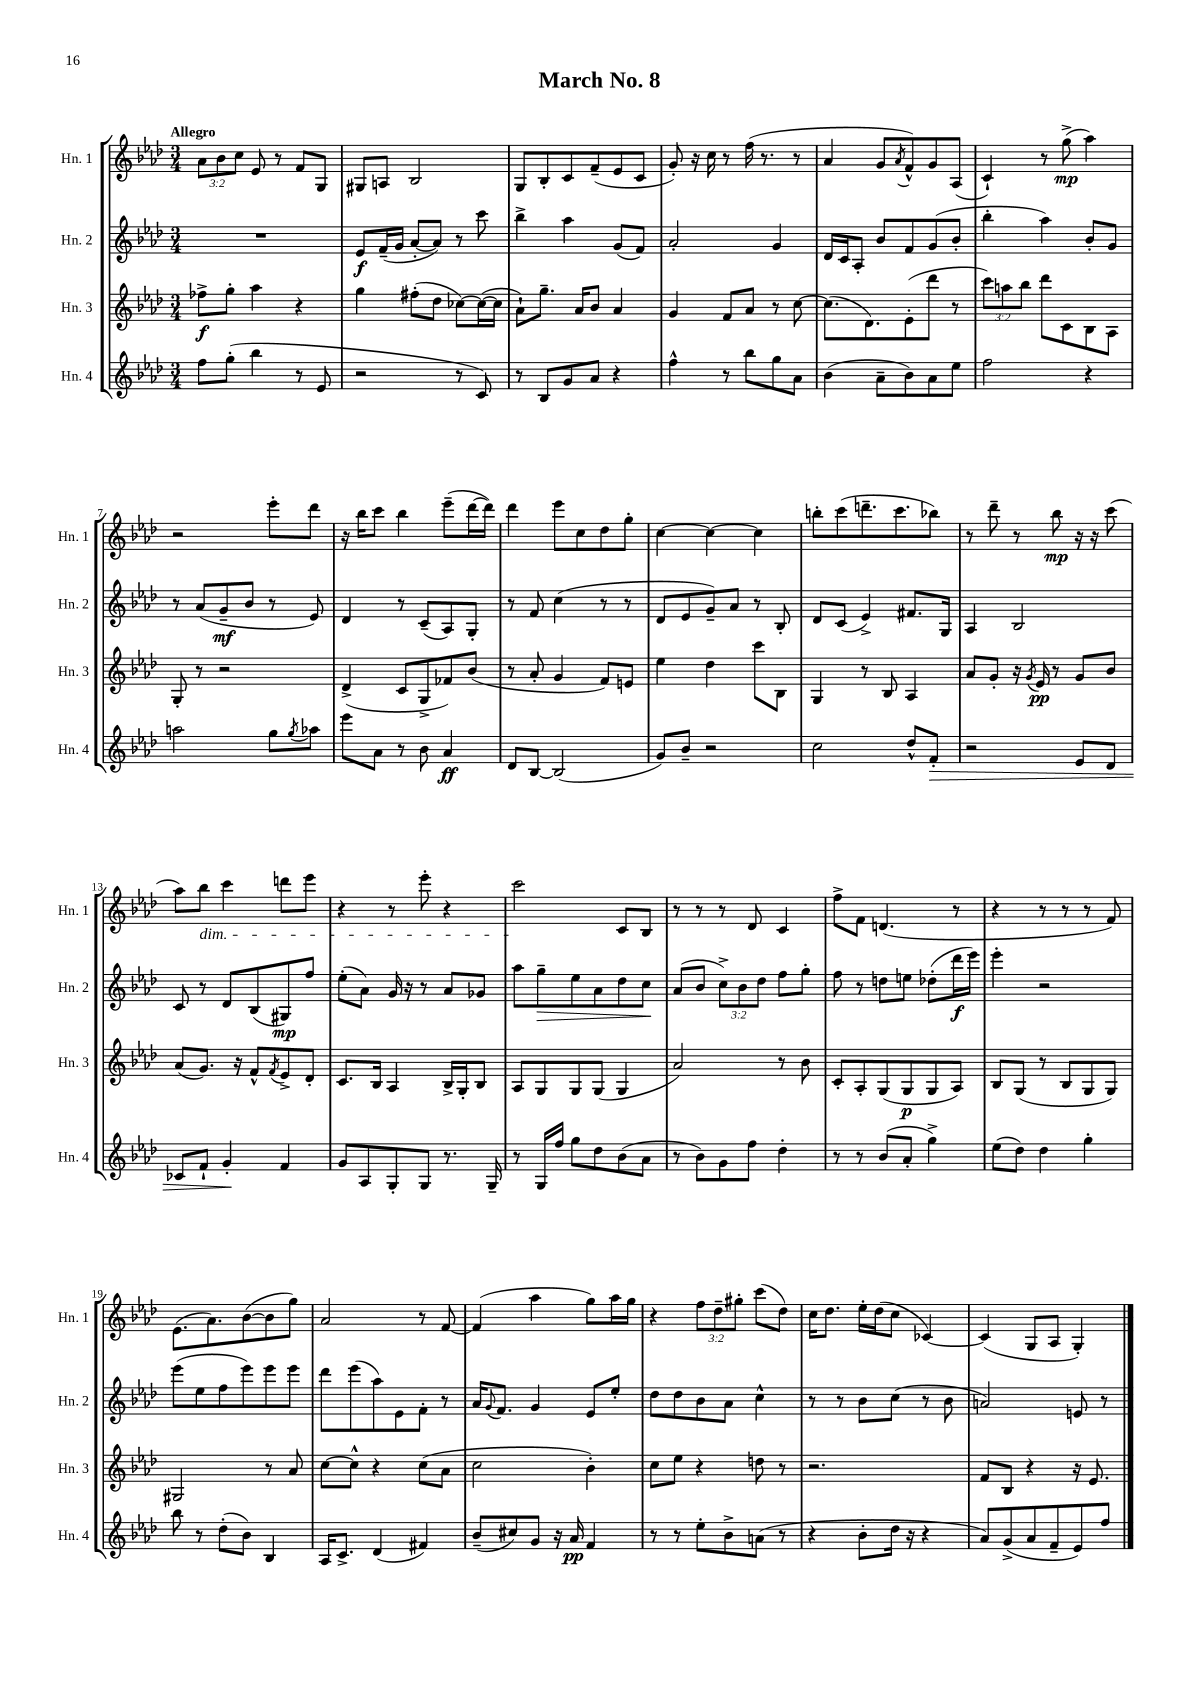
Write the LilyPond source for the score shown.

\header { title = "March No. 8" }
<<
\new StaffGroup <<
\new Staff = "s0" \with { instrumentName = "Hn. 1" shortInstrumentName = "Hn. 1" } {
    \clef treble \key aes \major \numericTimeSignature \time 3/4 \override Staff.TupletNumber.text = #tuplet-number::calc-fraction-text \tempo "Allegro"
    \tuplet 3/2 { aes'8 bes'8 c''8 } ees'8 r8 f'8 g8 |
    gis8 a8 bes2 |
    g8 bes8-. c'8 f'8--( ees'8 c'8 |
    g'8-.) r16 c''16 r8 f''16( r8. r8 |
    aes'4 g'8 \acciaccatura { aes'8 } f'8-^) g'8 aes8( |
    c'4-!) r8 g''8->\mp( aes''4) |
    r2 ees'''8-. des'''8 |
    r16 bes''16 c'''8 bes''4 ees'''8--( des'''16~ des'''16) |
    des'''4 ees'''8 c''8 des''8 g''8-. |
    c''4~ c''4~ c''4 |
    b''8-. c'''8( d'''8.-- c'''8. bes''8) |
    r8 des'''8-- r8 bes''8\mp r16 r16 c'''8( |
    aes''8) bes''8\dim c'''4 d'''8 ees'''8 |
    r4 r8 ees'''8-. r4 |
    c'''2\! c'8 bes8 |
    r8 r8 r8 des'8 c'4 |
    f''8-> f'8 d'4.( r8 |
    r4 r8 r8 r8 f'8) |
    ees'8.( aes'8.) bes'8~( bes'8 g''8) |
    aes'2 r8 f'8~ |
    f'4( aes''4 g''8) aes''16 g''16 |
    r4 \tuplet 3/2 { f''8 des''8-- gis''8-. } c'''8( des''8) |
    c''16 des''8. ees''16-. des''16( c''8 ces'4~) |
    ces'4( g8 aes8 g4-.) \bar "|." |
}
\new Staff = "s1" \with { instrumentName = "Hn. 2" shortInstrumentName = "Hn. 2" } {
    \clef treble \key aes \major \numericTimeSignature \time 3/4 \override Staff.TupletNumber.text = #tuplet-number::calc-fraction-text
    R2. |
    ees'8\f f'16--( g'16 aes'8~-. aes'8) r8 c'''8 |
    bes''4-> aes''4 g'8( f'8) |
    aes'2-. g'4 |
    des'16 c'16 aes8-. bes'8 f'8 g'8( bes'8-. |
    bes''4-. aes''4) bes'8-. g'8 |
    r8 aes'8( g'8--\mf bes'8 r8 ees'8) |
    des'4 r8 c'8--( aes8) g8-. |
    r8 f'8 c''4( r8 r8 |
    des'8 ees'8 g'8--) aes'8 r8 bes8-. |
    des'8 c'8( ees'4->) fis'8. g16 |
    aes4 bes2 |
    c'8 r8 des'8 bes8( gis8\mp) f''8 |
    ees''8-.( aes'8) g'16 r16 r8 aes'8 ges'8 |
    aes''8 g''8--\> ees''8 aes'8 des''8 c''8\! |
    aes'8( bes'8 \tuplet 3/2 { c''8->) bes'8 des''8 } f''8 g''8-. |
    f''8 r8 d''8 e''8 des''8-.( des'''16\f ees'''16) |
    ees'''4-. r2 |
    ees'''8( ees''8 f''8 ees'''8) ees'''8 ees'''8 |
    des'''8 ees'''8( aes''8) ees'8 f'8-. r8 |
    aes'16 \appoggiatura { g'8 } f'8. g'4 ees'8 ees''8-. |
    des''8 des''8 bes'8 aes'8 c''4-^ |
    r8 r8 bes'8 c''8( r8 bes'8 |
    a'2) e'8 r8 \bar "|." |
}
\new Staff = "s2" \with { instrumentName = "Hn. 3" shortInstrumentName = "Hn. 3" } {
    \clef treble \key aes \major \numericTimeSignature \time 3/4 \override Staff.TupletNumber.text = #tuplet-number::calc-fraction-text
    fes''8->\f g''8-. aes''4 r4 |
    g''4 fis''8-.( des''8 ces''8~) ces''16~( ces''16 |
    aes'8-!) g''8.-- aes'16 bes'8 aes'4 |
    g'4 f'8 aes'8 r8 c''8~ |
    c''8.( des'8.) ees'8-.( des'''8 r8 |
    \tuplet 3/2 { c'''8) a''8 bes''8 } des'''8 c'8 bes8 aes8 |
    g8-. r8 r2 |
    des'4->( c'8 g8-> fes'8) bes'8( |
    r8 aes'8-. g'4 f'8) e'8 |
    ees''4 des''4 c'''8 bes8 |
    g4 r8 bes8 aes4 |
    aes'8 g'8-. r16 \acciaccatura { g'8 } ees'16\pp r8 g'8 bes'8 |
    aes'8( g'8.) r16 f'8-^ \acciaccatura { f'8 } ees'8-> des'8-. |
    c'8. bes16 aes4 bes16-> g16-. bes8 |
    aes8 g8 g8 g8( g4 |
    aes'2) r8 bes'8 |
    c'8-. aes8-. g8( g8\p g8 aes8) |
    bes8 g8( r8 bes8 g8 g8) |
    gis2 r8 aes'8 |
    c''8~ c''8-^ r4 c''8( aes'8 |
    c''2 bes'4-.) |
    c''8 ees''8 r4 d''8 r8 |
    r2. |
    f'8 bes8 r4 r16 ees'8. \bar "|." |
}
\new Staff = "s3" \with { instrumentName = "Hn. 4" shortInstrumentName = "Hn. 4" } {
    \clef treble \key aes \major \numericTimeSignature \time 3/4
    f''8 g''8-.( bes''4 r8 ees'8 |
    r2 r8 c'8) |
    r8 bes8 g'8 aes'8 r4 |
    f''4-^ r8 bes''8 g''8 aes'8 |
    bes'4( aes'8-- bes'8) aes'8 ees''8 |
    f''2 r4 |
    a''2 g''8 \acciaccatura { g''8 } aes''8 |
    ees'''8 aes'8 r8 bes'8 aes'4\ff |
    des'8 bes8~ bes2( |
    g'8) bes'8-- r2 |
    c''2 des''8-^ f'8-.\> |
    r2 ees'8 des'8 |
    ces'8 f'8-! g'4-.\! f'4 |
    g'8 aes8 g8-. g8 r8. g16-- |
    r8 g16 f''16 g''8 des''8 bes'8( aes'8 |
    r8 bes'8) g'8 f''8 des''4-. |
    r8 r8 bes'8( aes'8-. g''4->) |
    ees''8( des''8) des''4 g''4-. |
    bes''8 r8 des''8-.( bes'8) bes4 |
    aes16 c'8.-> des'4( fis'4) |
    bes'8--( cis''8) g'8 r16 aes'16\pp f'4 |
    r8 r8 ees''8-. bes'8-> a'8( r8 |
    r4 bes'8-. des''16 r16 r4 |
    aes'8) g'8->( aes'8 f'8-- ees'8) f''8 \bar "|." |
}
>>
>>
